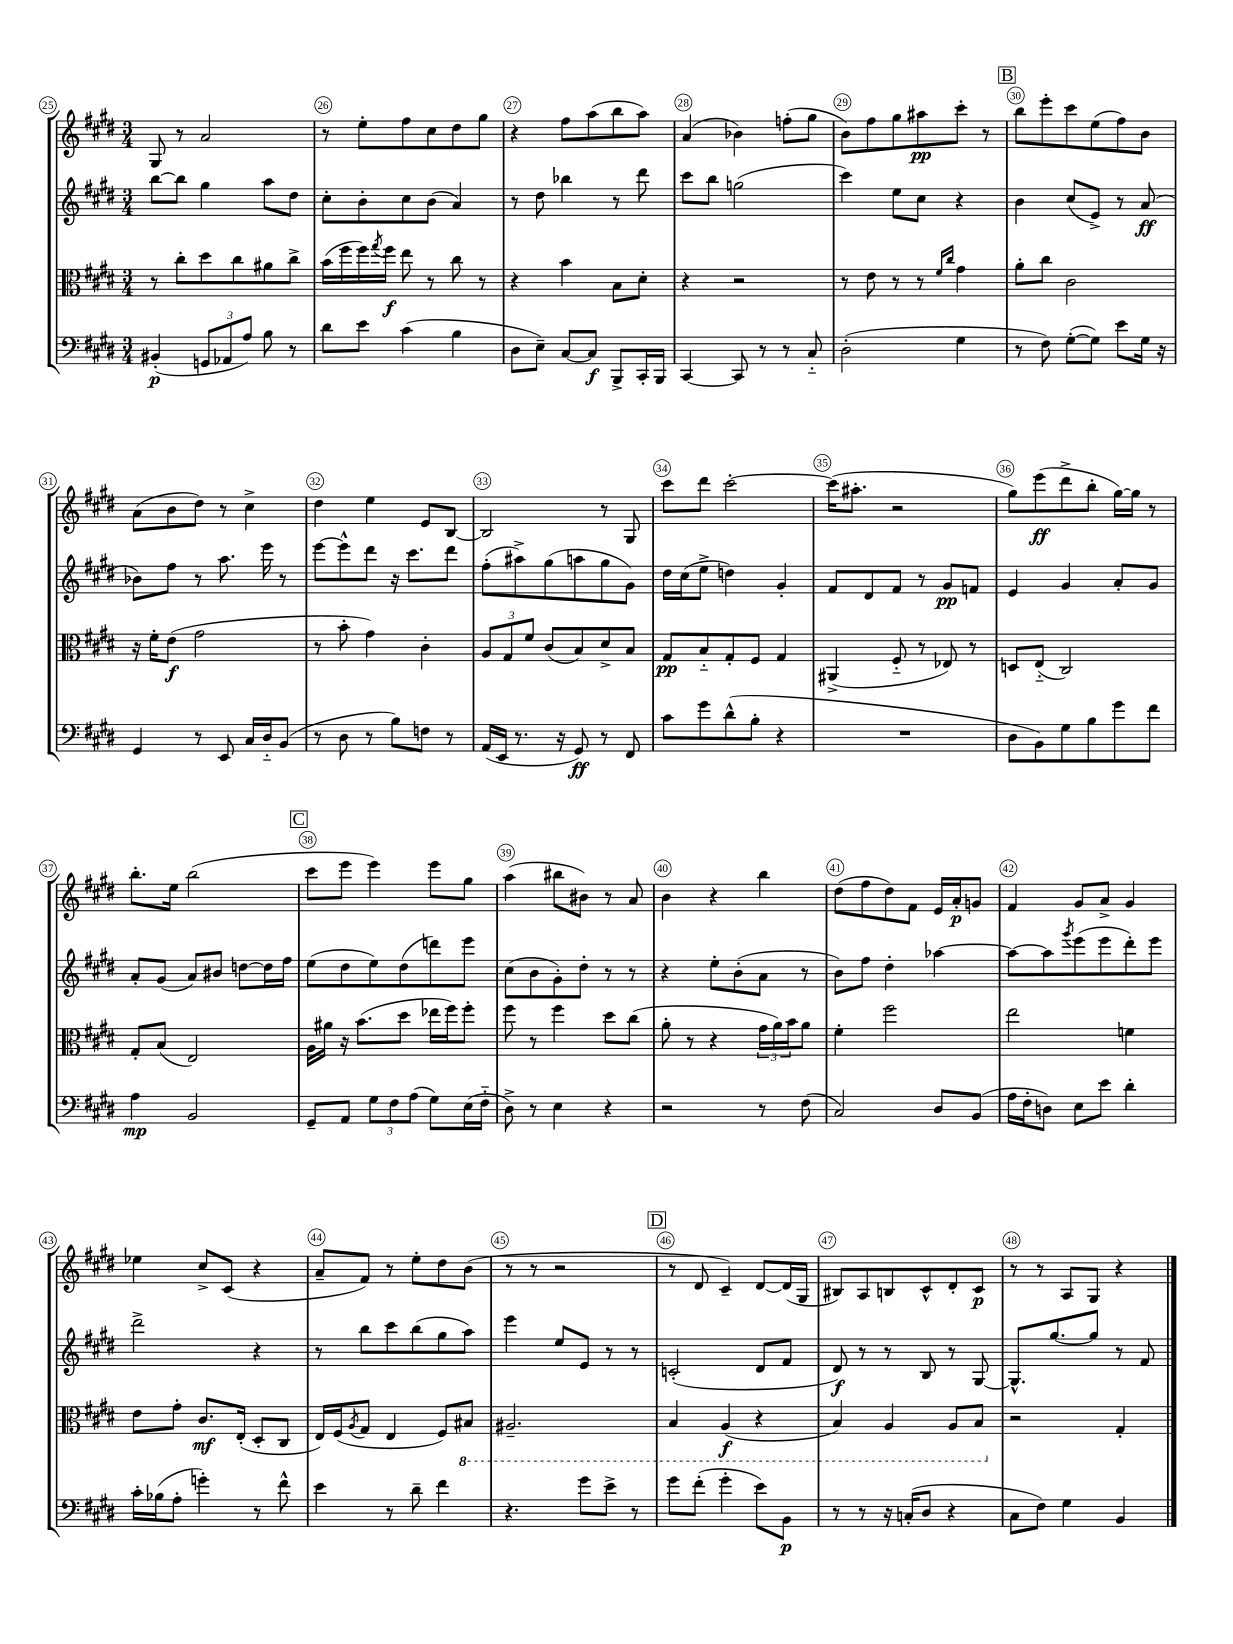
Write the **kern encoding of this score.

**kern	**dynam	**kern	**dynam	**kern	**dynam	**kern	**dynam
*part4	*part4	*part3	*part3	*part2	*part2	*part1	*part1
*staff4	*staff4	*staff3	*staff3	*staff2	*staff2	*staff1	*staff1
*clefF4	*	*clefC3	*	*clefG2	*	*clefG2	*
*k[f#c#g#d#]	*	*k[f#c#g#d#]	*	*k[f#c#g#d#]	*	*k[f#c#g#d#]	*
*M3/4	*	*M3/4	*	*M3/4	*	*M3/4	*
=25	=25	=25	=25	=25	=25	=25	=25
(4BB#X'/	p	8r	.	[8bb\L	.	8G#/	.
.	.	8cc#'\L	.	8bb\J]	.	8r	.
12GGn/L	.	8dd#\	.	4gg#\	.	2a/	.
12AA-X/	.	.	.	.	.	.	.
.	.	8cc#\	.	.	.	.	.
12A/J)	.	.	.	.	.	.	.
8B\	.	8a#X\	.	8aa\L	.	.	.
8r	.	8cc#^\J	.	8dd#\J	.	.	.
=26	=26	=26	=26	=26	=26	=26	=26
8d#\L	.	(16b\LL	.	8cc#'\L	.	8r	.
.	.	16ff#\	.	.	.	.	.
8e\J	.	16ff#\)	.	8b'\	.	8ee'\L	.
.	.	8qgg#/	.	.	.	.	.
.	.	16ff#\JJ	f	.	.	.	.
(4c#\	.	8ee\	.	8cc#\	.	8ff#\	.
.	.	8r	.	(8b\J	.	8cc#\	.
4B\	.	8cc#\	.	4a/)	.	8dd#\	.
.	.	8r	.	.	.	8gg#\J	.
=27	=27	=27	=27	=27	=27	=27	=27
8D#\L	.	4r	.	8r	.	4r	.
8E~\J)	.	.	.	8dd#\	.	.	.
[8C#/L	.	4b\	.	4bb-X\	.	8ff#\L	.
8C#/J]	f	.	.	.	.	(8aa\	.
8BBB^/L	.	8B\L	.	8r	.	8bb\	.
16CC#'/L	.	8d#'\J	.	8ddd#\	.	8aa\J)	.
16BBB/JJ	.	.	.	.	.	.	.
=28	=28	=28	=28	=28	=28	=28	=28
[4CC#/	.	4r	.	8ccc#\L	.	(4a/	.
.	.	.	.	8bb\J	.	.	.
8CC#/]	.	2r	.	(2ggn\	.	4b-X\)	.
8r	.	.	.	.	.	.	.
8r	.	.	.	.	.	(8ffn'\L	.
8C#/	.	.	.	.	.	8gg#\J	.
=29	=29	=29	=29	=29	=29	=29	=29
(2D#'\	.	8r	.	4ccc#\)	.	8b\L)	.
.	.	8e\	.	.	.	8ff#\	.
.	.	8r	.	8ee\L	.	8gg#\	.
.	.	8r	.	8cc#\J	.	8aa#X\	pp
.	.	16qqf#/LL	.	.	.	.	.
.	.	16qqcc#/JJ	.	.	.	.	.
4G#\	.	4g#\	.	4r	.	8ccc#'\J	.
.	.	.	.	.	.	8r	.
!!LO:REH:place=s1:t=B
=30	=30	=30	=30	=30	=30	=30	=30
8r	.	8a'\L	.	4b\	.	8bb\L	.
8F#\)	.	8cc#\J	.	.	.	8eee'\	.
([8G#'\L	.	2c#\	.	(8cc#/L	.	8ccc#\	.
8G#\J])	.	.	.	8e^/J)	.	(8ee\	.
8e\L	.	.	.	8r	.	8ff#\)	.
16G#\Jk	.	.	.	(8a/	ff	8b\J	.
16r	.	.	.	.	.	.	.
!!LO:LB:g=z
=31	=31	=31	=31	=31	=31	=31	=31
4GG#/	.	16r	.	8b-X\L)	.	(8a\L	.
.	.	16f#'\KL	.	.	.	.	.
.	.	(8e\J	f	8ff#\J	.	8b\	.
8r	.	2g#\	.	8r	.	8dd#\J)	.
8EE/	.	.	.	8.aa\	.	8r	.
16C#/LL	.	.	.	.	.	4cc#^\	.
16D#/J	.	.	.	16eee\	.	.	.
(8BB/J	.	.	.	8r	.	.	.
=32	=32	=32	=32	=32	=32	=32	=32
8r	.	8r	.	[8eee\L	.	4dd#\	.
8D#\	.	8b'\	.	8eee^^\]	.	.	.
8r	.	4g#\)	.	8ddd#\J	.	4ee\	.
8B\L)	.	.	.	16r	.	.	.
.	.	.	.	8.ccc#\L	.	.	.
8Fn\J	.	4c#'\	.	.	.	8e/L	.
8r	.	.	.	8ddd#\J	.	[8B/J	.
=33	=33	=33	=33	=33	=33	=33	=33
(16AA/LL	.	12A/L	.	(8ff#'\L	.	2B/]	.
16EE/JJ	.	.	.	.	.	.	.
.	.	12G#/	.	.	.	.	.
8.r	.	.	.	8aa#X^\)	.	.	.
.	.	12f#/J	.	.	.	.	.
.	.	(8c#/L	.	(8gg#\	.	.	.
16r	.	.	.	.	.	.	.
8GG#/)	ff	8B/)	.	8aan\	.	.	.
8r	.	8d#^/	.	8gg#\	.	8r	.
8FF#/	.	8B/J	.	8g#\J)	.	8G#/	.
=34	=34	=34	=34	=34	=34	=34	=34
8c#\L	.	8G#/L	pp	16dd#\LL	.	8ccc#\L	.
.	.	.	.	(16cc#\J	.	.	.
8g#\	.	8B/	.	8ee^\J	.	8ddd#\J	.
(8d#^^\	.	8G#'/	.	4ddn\)	.	[2ccc#'\	.
8B'\J	.	8F#/J	.	.	.	.	.
4r	.	4G#/	.	4g#'/	.	.	.
=35	=35	=35	=35	=35	=35	=35	=35
2.r	.	(4AA#X^/	.	8f#/L	.	(16ccc#\KL]	.
.	.	.	.	.	.	8.aa#X'\J	.
.	.	.	.	8d#/	.	.	.
.	.	8F#/	.	8f#/J	.	2r	.
.	.	8r	.	8r	.	.	.
.	.	8E-X/)	.	8g#/L	pp	.	.
.	.	8r	.	8fn/J	.	.	.
=36	=36	=36	=36	=36	=36	=36	=36
8D#\L	.	8Dn/L	.	4e/	.	8gg#\L)	.
8BB\)	.	(8E/J	.	.	.	(8eee\	ff
8G#\	.	2C#/)	.	4g#/	.	8ddd#^\	.
8B\	.	.	.	.	.	8bb'\J	.
8g#\	.	.	.	8a'/L	.	[16gg#\LL)	.
.	.	.	.	.	.	16gg#\JJ]	.
8f#\J	.	.	.	8g#/J	.	8r	.
!!LO:LB:g=z
=37	=37	=37	=37	=37	=37	=37	=37
4A\	mp	8G#'/L	.	8a'/L	.	8.bb'\L	.
.	.	(8B/J	.	(8g#/J	.	.	.
.	.	.	.	.	.	16ee\Jk	.
2BB/	.	2E/)	.	8a/L)	.	(2bb\	.
.	.	.	.	8b#X/J	.	.	.
.	.	.	.	[8ddn\L	.	.	.
.	.	.	.	16dd\L]	.	.	.
.	.	.	.	16ff#\JJ	.	.	.
!!LO:REH:place=s1:t=C
=38	=38	=38	=38	=38	=38	=38	=38
8GG#~/L	.	16A\LL	.	(8ee\L	.	8ccc#\L	.
.	.	16a#X\JJ	.	.	.	.	.
8AA/J	.	16r	.	8dd#\	.	8eee\J	.
.	.	(8.b\L	.	.	.	.	.
12G#\L	.	.	.	8ee\)	.	4eee\)	.
12F#\	.	.	.	.	.	.	.
.	.	8dd#\J	.	(8dd#\	.	.	.
(12A\J	.	.	.	.	.	.	.
8G#\L)	.	16ee-X\LL	.	8dddn\)	.	8eee\L	.
.	.	16ff#\J)	.	.	.	.	.
(16E\L	.	8ff#'\J	.	8eee\J	.	8gg#\J	.
16F#\JJ	.	.	.	.	.	.	.
=39	=39	=39	=39	=39	=39	=39	=39
8D#^\)	.	8ff#\	.	(8cc#\L	.	(4aa\	.
8r	.	8r	.	8b\	.	.	.
4E\	.	4ff#\	.	8g#'\)	.	8bb#X\L	.
.	.	.	.	8dd#'\J	.	8b#X\J)	.
4r	.	8dd#\L	.	8r	.	8r	.
.	.	(8cc#\J	.	8r	.	8a/	.
=40	=40	=40	=40	=40	=40	=40	=40
2r	.	8a'\	.	4r	.	4b\	.
.	.	8r	.	.	.	.	.
.	.	4r	.	8ee'\L	.	4r	.
.	.	.	.	(8b'\	.	.	.
8r	.	24g#\LL	.	8a\J	.	4bb\	.
.	.	24a\)	.	.	.	.	.
.	.	24b\J	.	.	.	.	.
(8F#\	.	8a\J	.	8r	.	.	.
=41	=41	=41	=41	=41	=41	=41	=41
2C#/)	.	4f#'\	.	8b\L)	.	(8dd#\L	.
.	.	.	.	8ff#\J	.	8ff#\	.
.	.	2ff#\	.	4dd#'\	.	8dd#\)	.
.	.	.	.	.	.	8f#\J	.
8D#/L	.	.	.	[4aa-X\	.	16e/LL	.
.	.	.	.	.	.	16a'/J	p
(8BB/J	.	.	.	.	.	8gn/J	.
=42	=42	=42	=42	=42	=42	=42	=42
16A\LL	.	2ee\	.	8aa-\L_	.	4f#/	.
16F#'\J	.	.	.	.	.	.	.
8Dn\J)	.	.	.	8aa-\]	.	.	.
.	.	.	.	8qggg#/	.	.	.
8E\L	.	.	.	(8eee\	.	8g#/L	.
8e\J	.	.	.	8eee\	.	8a^/J	.
4d#'\	.	4fn\	.	8ddd#'\)	.	4g#/	.
.	.	.	.	8eee\J	.	.	.
!!LO:LB:g=z
=43	=43	=43	=43	=43	=43	=43	=43
16c#'\LL	.	8e\L	.	2ddd#^\	.	4ee-X\	.
(16B-X\J	.	.	.	.	.	.	.
8A'\J	.	8g#'\J	.	.	.	.	.
4gn'\)	.	8.c#/L	mf	.	.	8cc#^/L	.
.	.	.	.	.	.	(8c#/J	.
.	.	(16E'/Jk	.	.	.	.	.
8r	.	8D#'/L	.	4r	.	4r	.
8f#^^\	.	8C#/J	.	.	.	.	.
=44	=44	=44	=44	=44	=44	=44	=44
4e\	.	16E/LL)	.	8r	.	8a~/L	.
.	.	(16F#/J	.	.	.	.	.
.	.	8qA/	.	.	.	.	.
.	.	8G#/J	.	8bb\L	.	8f#/J)	.
8r	.	4E/	.	8ccc#\	.	8r	.
8d#~\	.	.	.	(8bb\	.	8ee'\L	.
4f#\	.	8F#/L)	.	8gg#\	.	8dd#\	.
*	*	*8ba	*	*	*	*	*
.	.	8BB#X/J	.	8aa\J)	.	(8b\J	.
=45	=45	=45	=45	=45	=45	=45	=45
4.r	.	2.AA#X~/	.	4eee\	.	8r	.
.	.	.	.	.	.	8r	.
.	.	.	.	8ee/L	.	2r	.
8g#\L	.	.	.	8e/J	.	.	.
8e^\J	.	.	.	8r	.	.	.
8r	.	.	.	8r	.	.	.
!!LO:REH:place=s1:t=D
=46	=46	=46	=46	=46	=46	=46	=46
8g#\L	.	4BB/	.	(2cn'/	.	8r	.
(8f#'\J	.	.	.	.	.	8d#/	.
4g#'\	.	(4AA/	f	.	.	4c#~/)	.
8e\L)	.	4r	.	8d#/L	.	[8d#/L	.
8BB\J	p	.	.	8f#/J	.	(16d#/L]	.
.	.	.	.	.	.	16G#/JJ	.
=47	=47	=47	=47	=47	=47	=47	=47
8r	.	4BB/)	.	8d#/)	f	8B#X/L)	.
8r	.	.	.	8r	.	8A/	.
16r	.	4AA/	.	8r	.	8Bn/	.
(16Cn'/KL	.	.	.	.	.	.	.
8D#/J	.	.	.	8B/	.	8c#^^/	.
4r	.	8AA/L	.	8r	.	8d#'/	.
.	.	8BB/J	.	[8G#/	.	8c#/J	p
=48	=48	=48	=48	=48	=48	=48	=48
*	*	*X8ba	*	*	*	*	*
8C#\L	.	2r	.	8.G#^^/L]	.	8r	.
8F#\J)	.	.	.	.	.	8r	.
.	.	.	.	[8.gg#/	.	.	.
4G#\	.	.	.	.	.	8A/L	.
.	.	.	.	8gg#/J]	.	8G#/J	.
4BB/	.	4G#'/	.	8r	.	4r	.
.	.	.	.	8f#/	.	.	.
==	==	==	==	==	==	==	==
*-	*-	*-	*-	*-	*-	*-	*-
